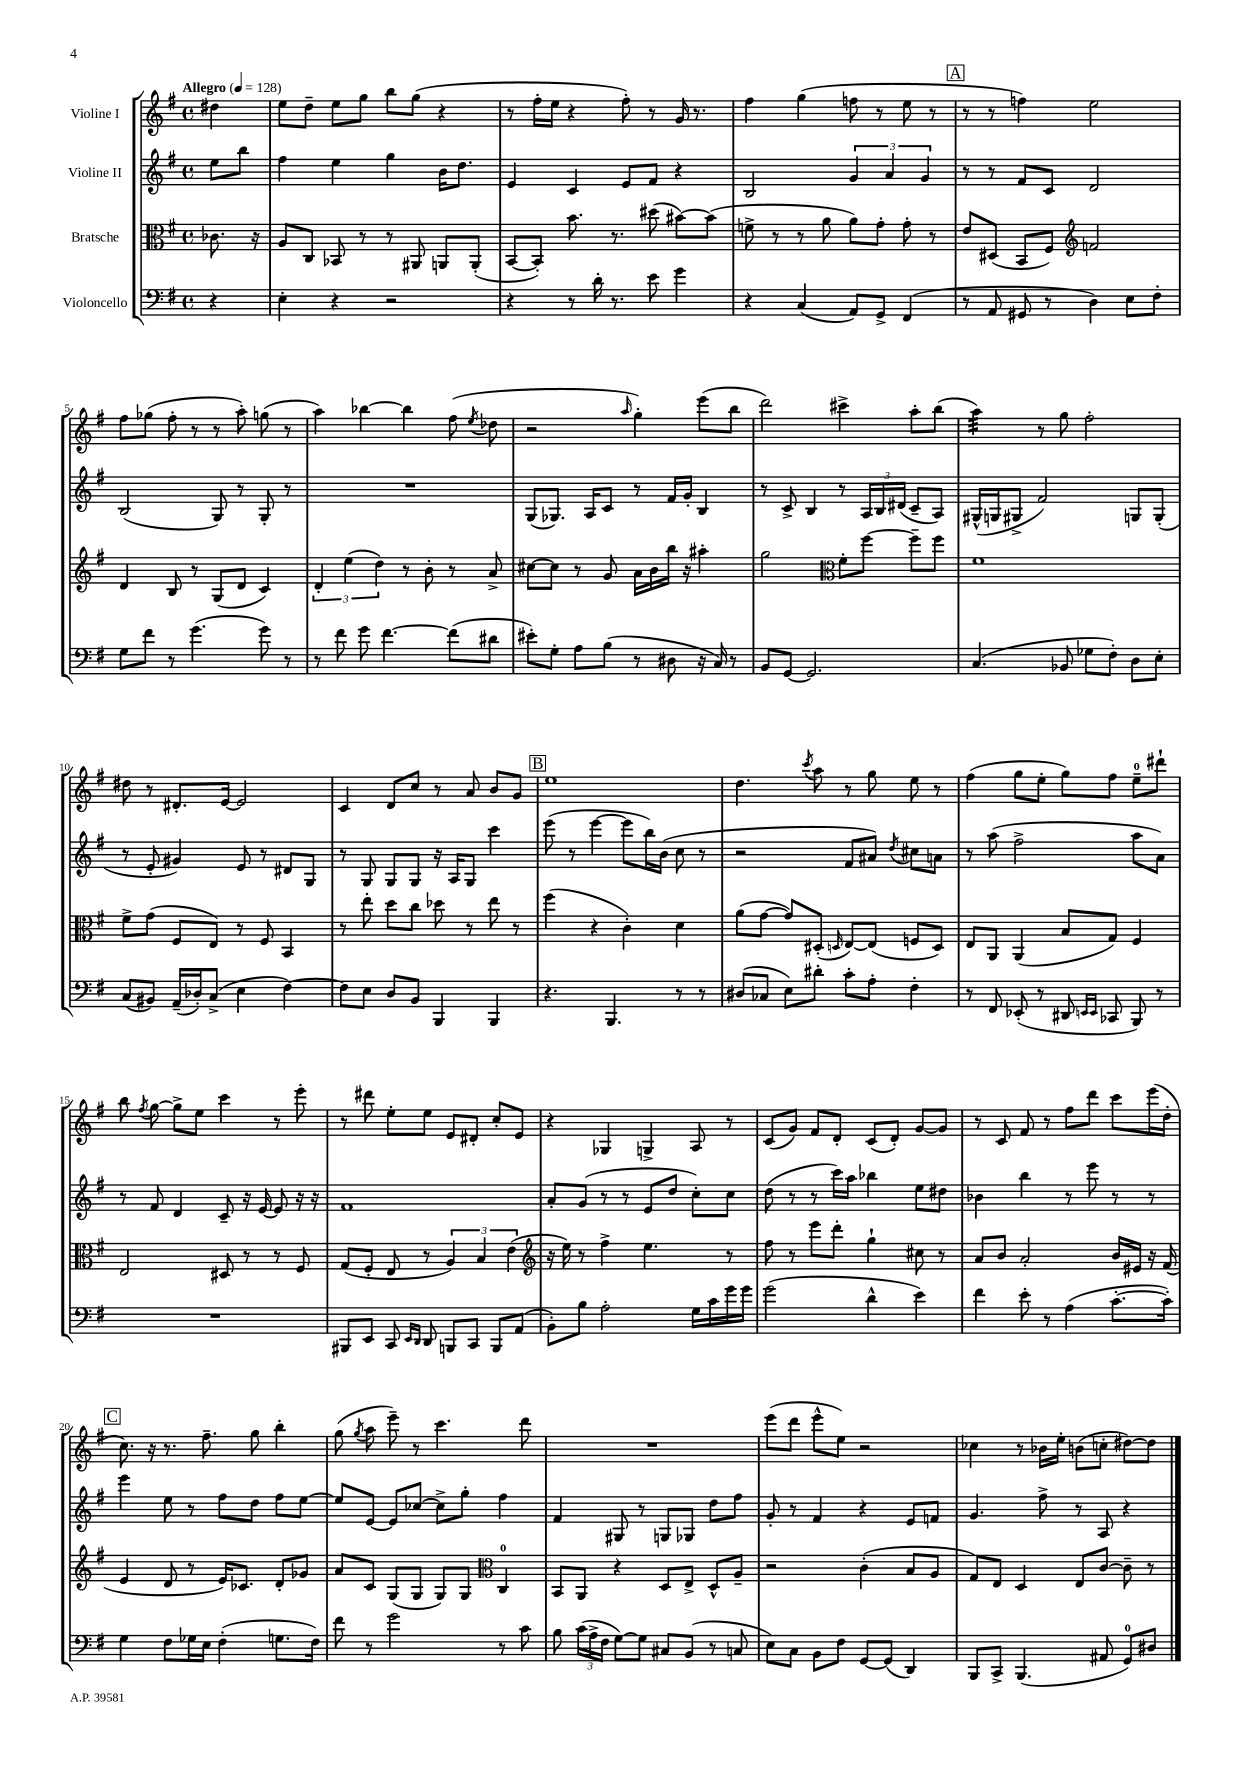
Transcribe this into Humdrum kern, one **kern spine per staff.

**kern	**kern	**kern	**kern
*staff4	*staff3	*staff2	*staff1
*clefF4	*clefC3	*clefG2	*clefG2
*k[f#]	*k[f#]	*k[f#]	*k[f#]
*M4/4	*M4/4	*M4/4	*M4/4
*met(c)	*met(c)	*met(c)	*met(c)
*MM128	*MM128	*MM128	*MM128
4r	8.c-	8ee	4dd#
.	.	8bb	.
.	16r	.	.
=	=	=	=
4E'	8A	4ff#	8ee
.	8C	.	8dd~
4r	8BB-	4ee	8ee
.	8r	.	8gg
2r	8r	4gg	8bb
.	8AA#	.	(8gg
.	8AA	16b	4r
.	.	8.dd	.
.	(8AA'	.	.
=	=	=	=
4r	[8BB	4e	8r
.	8BB'])	.	16ff#'
.	.	.	16ee
8r	8.b	4c	4r
16d'	.	.	.
8.r	8.r	.	.
.	.	8e	8ff#')
8e	(8dd#	8f#	8r
4g	[8b#)	4r	16g
.	.	.	8.r
.	(8b#]	.	.
=	=	=	=
4r	8f^	2B	4ff#
.	8r	.	.
(4C	8r	.	(4gg
.	8a	.	.
8AA)	8a)	6g	8ff
8GG^	8g'	.	8r
.	.	6a	.
(4FF#	8g'	.	8ee
.	.	6g	.
.	8r	.	8r
=	=	=	=
8r	8e	8r	8r
8AA	(8D#	8r	8r
8GG#	8BB	8f#	4ff)
8r	8F#)	8c	.
*	*clefG2	*	*
4D)	2f	2d	2ee
8E	.	.	.
8F#'	.	.	.
=	=	=	=
8G	4d	(2B	8ff#
8f#	.	.	(8gg-
8r	8B	.	8ff#'
(4.g	8r	.	8r
.	(8G	8G)	8r
.	8d	8r	8aa')
8g)	4c)	8G'	(8gg
8r	.	8r	8r
=	=	=	=
8r	6d'	1r	4aa)
8f#	.	.	.
.	(6ee	.	.
8g	.	.	[4bb-
.	6dd)	.	.
[4.f#	.	.	.
.	8r	.	4bb-]
.	8b'	.	.
(8f#]	8r	.	(8ff#
.	.	.	8qee
8d#	8a^	.	8dd-
=	=	=	=
8e#')	[8cc#	(8G	2r
8G'	8cc#]	8.G-)	.
8A	8r	.	.
.	.	16A	.
(8B	8g	8c	.
.	.	.	16qqaa
8r	16a	8r	4gg')
.	16b	.	.
8D#	16bb	16f#	.
.	16r	16g'	.
16r	4aa#'	4B	(8eee
16C)	.	.	.
8r	.	.	8bb
=	=	=	=
8BB	2gg	8r	2ddd)
[8GG	.	8c^	.
2.GG]	.	4B	.
*	*clefC3	*	*
.	8f#'	8r	4ccc#^
.	[8ff#	24A	.
.	.	24B	.
.	.	(24d#	.
.	8ff#~]	8c~	8aa'
.	8ff#	8A)	(8bb
=	=	=	=
(4.C	1f#	(16G#^^	4aa)
.	.	16G	.
.	.	8G#^	.
.	.	2f#)	8r
8BB-	.	.	8gg
8G-	.	.	2ff#'
8F#')	.	.	.
8D	.	8G	.
8E'	.	(8G'	.
=	=	=	=
(8C	8f#^	8r	8dd#
8BB#)	(8g	8e'	8r
(16AA~	8F#	4g#)	8.d#'
16D-')	.	.	.
(8C^	8E)	.	.
.	.	.	[16e
4E	8r	8e	2e]
.	8F#	8r	.
[4F#)	4BB	8d#	.
.	.	8G	.
=	=	=	=
8F#]	8r	8r	4c
8E	8ee'	8G	.
8D	8dd	8G	8d
8BB	8cc	8G	8cc
4BBB	8dd-	16r	8r
.	.	16A	.
.	8r	8G	8a
4BBB	8ee	4ccc	8b
.	8r	.	8g
=	=	=	=
4.r	(4ff#	(8eee	1ee
.	.	8r	.
.	4r	[4eee	.
4.BBB	.	.	.
.	4c')	8eee]	.
.	.	16bb)	.
.	.	(16b	.
8r	4d	8cc	.
8r	.	8r	.
=	=	=	=
(8D#	(8a	2r	4.dd
8C-	[8g	.	.
8E)	8g])	.	.
.	.	.	8qccc
8d#'	(8D#'	.	8aa
.	16qqD	.	.
8c'	[8E)	8f#	8r
8A'	(8E]	8a#)	8gg
.	.	8qdd	.
4F#'	8F	8cc#	8ee
.	8D)	8a	8r
=	=	=	=
8r	8E	8r	(4ff#
8FF#	8AA	(8aa	.
(8EE-'	(4AA	2ff#^	8gg
8r	.	.	8ee'
8DD#	8B	.	8gg)
16qqEE	.	.	.
16qqEE	.	.	.
8CC-	8G)	.	8ff#
8BBB)	4F#	8aa	8ee~
8r	.	8a)	8ddd#`
=	=	=	=
1r	2E	8r	8bb
.	.	.	8qff#
.	.	8f#	[8gg
.	.	4d	8gg^]
.	.	.	8ee
.	8D#	8c~	4ccc
.	8r	16r	.
.	.	[16e	.
.	8r	8e]	8r
.	8F#	16r	8eee'
.	.	16r	.
=	=	=	=
8BBB#	(8G	1f#	8r
8EE	8F#'	.	8ddd#
8CC	8E	.	8ee'
16qqEE	.	.	.
16qqDD	.	.	.
8DD	8r	.	8ee
8BBB	6A)	.	8e
8CC	.	.	8d#'
.	6B	.	.
8BBB	.	.	8cc'
.	(6e	.	.
(8AA	.	.	8e
=	=	=	=
*	*clefG2	*	*
8BB')	16r	8a'	4r
.	16ee)	.	.
8B	8r	(8g	.
2A'	4ff#^	8r	4G-
.	.	8r	.
.	4.ee	8e	4G^
.	.	8dd	.
16G	.	8cc')	8A
16c	.	.	.
16g	8r	8cc	8r
16g	.	.	.
=	=	=	=
(2g	8ff#	(8dd	(8c
.	8r	8r	8g)
.	8eee	8r	8f#
.	8ddd'	16ccc)	8d'
.	.	16aa	.
4d^^	4gg`	4bb-	(8c
.	.	.	8d')
4e)	8cc#	8ee	[8g
.	8r	8dd#	8g]
=	=	=	=
4f#	8a	4b-	8r
.	8b	.	8c
8e'	2a'	4bb	8f#
8r	.	.	8r
(4A	.	8r	8ff#
.	.	8eee	8ddd
[8.c'	16b	8r	8ccc
.	16e#	.	.
.	16r	8r	(16eee
16c'])	(16f#	.	16dd'
=	=	=	=
4G	4e	4eee	8.cc)
.	.	.	16r
8F#	8d	8ee	8.r
16G-	8r	8r	.
16E	.	.	8.ff#~
(4F#'	16e)	8ff#	.
.	8.c-	.	.
.	.	8dd	8gg
8.G	8d'	8ff#	4bb'
.	8g-	[8ee	.
16F#)	.	.	.
=	=	=	=
8f#	8a	8ee]	(8gg
.	.	.	8qgg
8r	8c	[8e	8aa
2g	(8G	8e]	8eee~)
.	8G	[8cc-	8r
.	8G)	8cc-^]	4.ccc
.	8G	8gg'	.
*	*clefC3	*	*
8r	4C	4ff#	.
8c	.	.	8ddd
=	=	=	=
8B	8BB	4f#	1r
(24c	8AA	.	.
24A^	.	.	.
24F#	.	.	.
[8G)	4r	8G#	.
8G]	.	8r	.
8C#	8D	8G	.
(8BB	8E^	8G-	.
8r	8D^^	8dd	.
8C	8A~	8ff#	.
=	=	=	=
8E)	2r	8g'	(8eee
8C	.	8r	8ddd
8BB	.	4f#	8eee^^
8F#	.	.	8ee)
[8GG	(4c'	4r	2r
(8GG]	.	.	.
4DD)	8B	8e	.
.	8A	8f	.
=	=	=	=
8BBB	8G)	4.g	4cc-
8CC^	8E	.	.
(4.BBB	4D	.	8r
.	.	8ff#^	16b-
.	.	.	16ee'
.	8E	8r	(8b
8AA#	[8c	8A	8cc'
8GG)	8c~]	4r	[8dd#)
8D#	8r	.	8dd#]
==	==	==	==
*-	*-	*-	*-
